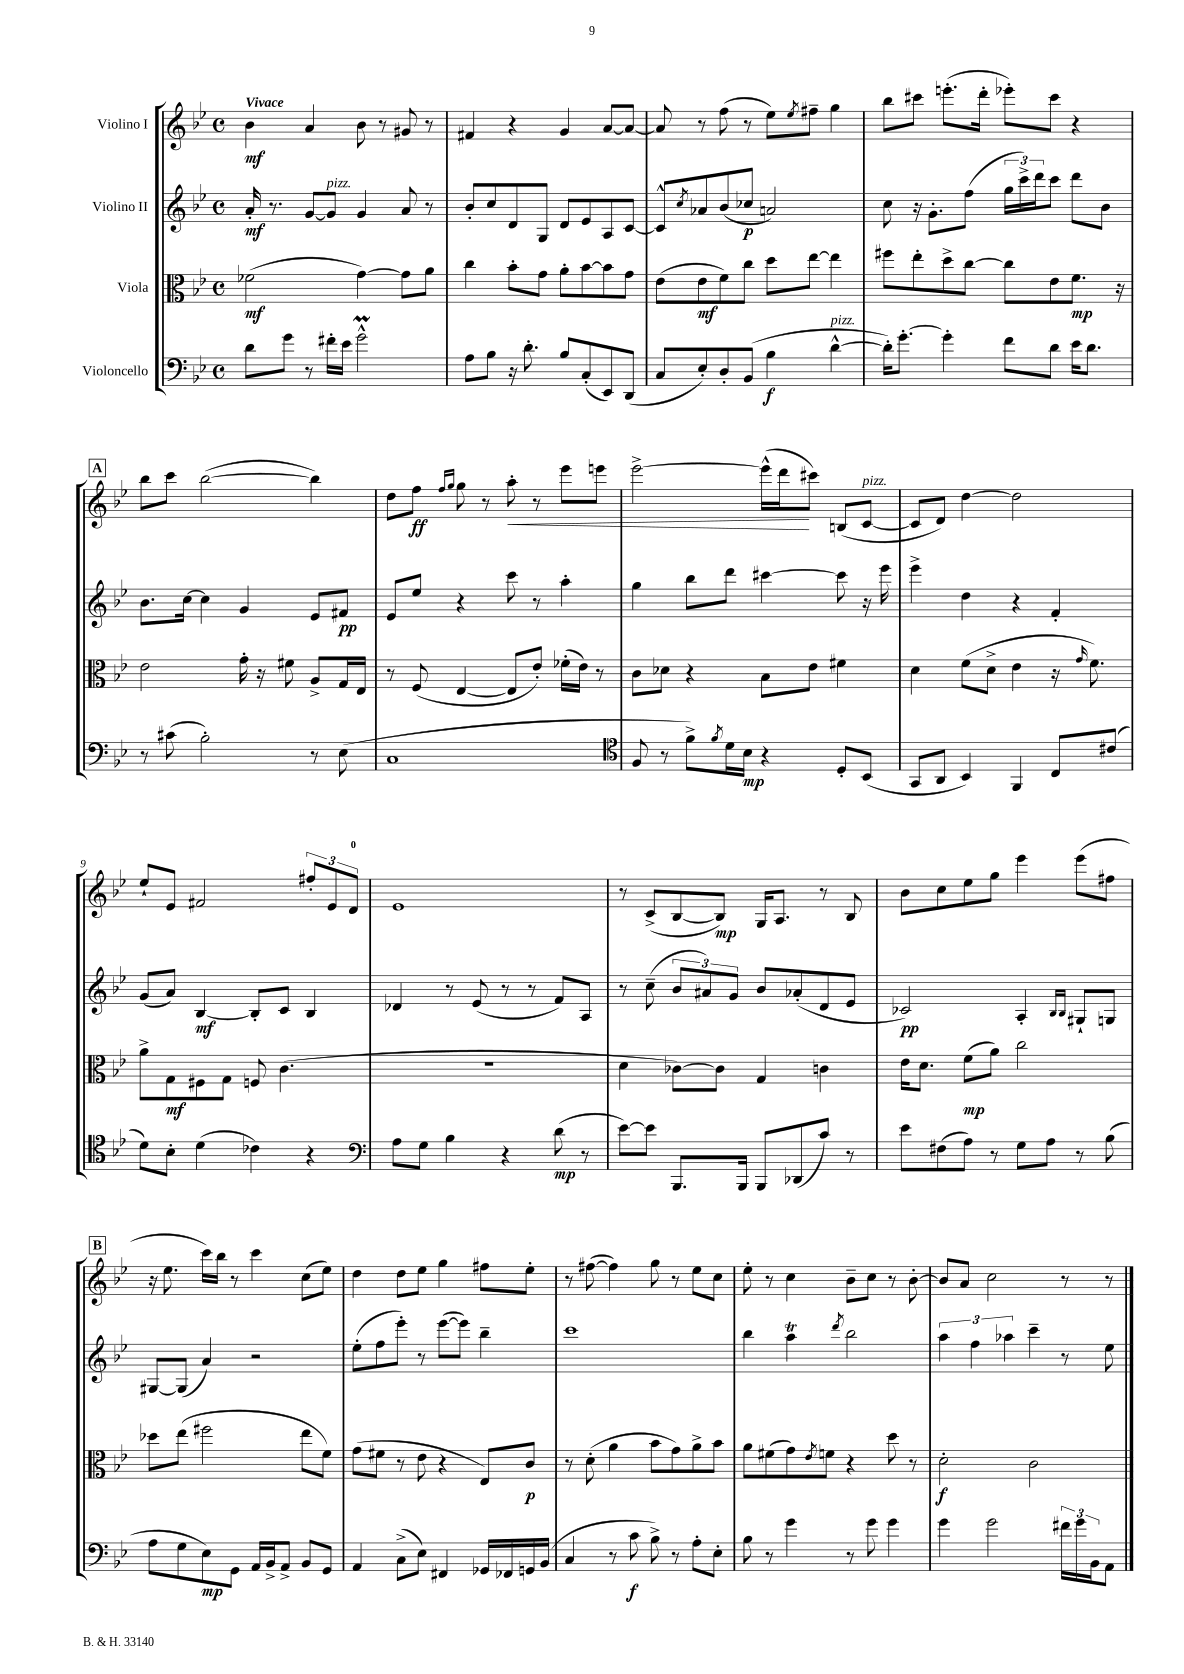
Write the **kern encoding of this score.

**kern	**dynam	**kern	**dynam	**kern	**dynam	**kern	**dynam
*part4	*part4	*part3	*part3	*part2	*part2	*part1	*part1
*staff4	*staff4	*staff3	*staff3	*staff2	*staff2	*staff1	*staff1
*I"Violoncello	*	*I"Viola	*	*I"Violino II	*	*I"Violino I	*
*clefF4	*	*clefC3	*	*clefG2	*	*clefG2	*
*k[b-e-]	*	*k[b-e-]	*	*k[b-e-]	*	*k[b-e-]	*
*M4/4	*	*M4/4	*	*M4/4	*	*M4/4	*
*met(c)	*	*met(c)	*	*met(c)	*	*met(c)	*
=1	=1	=1	=1	=1	=1	=1	=1
!	!	!	!	!	!	!LO:TX:a:B:t=Vivace	!
8d\L	.	(2f-X\	mf	16a'/	mf	4b-\	mf
.	.	.	.	8.r	.	.	.
8g\J	.	.	.	.	.	.	.
8r	.	.	.	[8g/L	.	4a/	.
!	!	!	!	!LO:TX:a:i:t=pizz.	!	!	!
16f#X'\LL	.	.	.	8g/J]	.	.	.
16e-\JJ	.	.	.	.	.	.	.
2gM^^\	.	[4g\)	.	4g/	.	8b-\	.
.	.	.	.	.	.	8r	.
.	.	8g\L]	.	8a/	.	8g#X/	.
.	.	8a\J	.	8r	.	8r	.
=2	=2	=2	=2	=2	=2	=2	=2
8A\L	.	4cc\	.	8b-'/L	.	4f#X/	.
8B-\J	.	.	.	8cc/	.	.	.
16r	.	8b-'\L	.	8d/	.	4r	.
8.d'\	.	.	.	.	.	.	.
.	.	8g\J	.	8G/J	.	.	.
8B-/L	.	8a'\L	.	8d/L	.	4g/	.
(8C'/	.	[8b-\	.	8e-/	.	.	.
8EE-/)	.	8b-\]	.	8A/	.	[8a/L	.
(8DD/J	.	8g\J	.	[8c/J	.	8a/J_	.
=3	=3	=3	=3	=3	=3	=3	=3
8C/L	.	(8e-\L	.	8c^^/L]	.	8a/]	.
.	.	.	.	8qcc/	.	.	.
8E-'/)	.	8e-\	mf	8a-X/	.	8r	.
8D'/	.	8f\)	.	(8b-/	.	(8ff\	.
(8BB-/J	.	8cc\J	.	8cc-X/J	p	8r	.
4B-\	f	8dd\L	.	2an/)	.	8ee-\L)	.
.	.	.	.	.	.	8qee-/	.
.	.	[8ee-\J	.	.	.	8ff#X~\J	.
!LO:TX:a:i:t=pizz.	!	!	!	!	!	!	!
[4d^^\	.	4ee-\]	.	.	.	4gg\	.
=4	=4	=4	=4	=4	=4	=4	=4
16d'\KL])	.	8ff#X\L	.	8cc\	.	8bb-\L	.
[8.g'\J	.	.	.	.	.	.	.
.	.	8ee-'\	.	16r	.	8ccc#X\J	.
.	.	.	.	8.g'\L	.	.	.
4g'\]	.	8dd^\	.	.	.	(8.eeen'\L	.
.	.	[8cc\J	.	(8ff\J	.	.	.
.	.	.	.	.	.	16ddd'\Jk	.
8f\L	.	8cc\L]	.	24gg\LL	.	8eee-X'\L)	.
.	.	.	.	24ccc^\)	.	.	.
.	.	.	.	24ddd\J	.	.	.
8d\J	.	8e-\	.	8ccc\J	.	8ccc#\J	.
16e-\KL	.	8.f\J	mp	8ddd\L	.	4r	.
8.d\J	.	.	.	.	.	.	.
.	.	.	.	8b-\J	.	.	.
.	.	16r	.	.	.	.	.
!!LO:LB:g=z
!!LO:REH:place=s1:t=A
=5	=5	=5	=5	=5	=5	=5	=5
8r	.	2e-\	.	8.b-\L	.	8bb-\L	.
(8c#X\	.	.	.	.	.	8ccc\J	.
.	.	.	.	[16cc\Jk	.	.	.
2B-'\)	.	.	.	4cc\]	.	([2bb-\	.
.	.	16g'\	.	4g/	.	.	.
.	.	16r	.	.	.	.	.
.	.	8f#X\	.	.	.	.	.
8r	.	8A^/L	.	8e-/L	.	4bb-\])	.
(8E-\	.	16G/L	.	8f#X/J	pp	.	.
.	.	16E-/JJ	.	.	.	.	.
=6	=6	=6	=6	=6	=6	=6	=6
1C	.	8r	.	8e-/L	.	8dd\L	.
.	.	(8F/	.	8ee-/J	.	8ff\J	ff
.	.	.	.	.	.	16qqff/LL	.
.	.	.	.	.	.	16qqgg/JJ	.
.	.	[4E-/	.	4r	.	8gg\	.
.	.	.	.	.	.	8r	.
!	!	!	!	!	!	!	!LO:HP:b
.	.	8E-/L]	.	8ccc\	.	8aa'\	<
.	.	8e-'/J)	.	8r	.	8r	.
.	.	(16f-X'\LL	.	4aa'\	.	8eee-\L	.
.	.	16e-\JJ)	.	.	.	.	.
.	.	8r	.	.	.	8eeen\J	.
=7	=7	=7	=7	=7	=7	=7	=7
*clefC4	*	*	*	*	*	*	*
8F/	.	8c\L	.	4gg\	.	[2eee-^\	.
8r	.	8d-X\J	.	.	.	.	.
8f^\L)	.	4r	.	8bb-\L	.	.	.
8qf/	.	.	.	.	.	.	.
16d\L	.	.	.	8ddd\J	.	.	.
16B-\JJ	mp	.	.	.	.	.	.
4r	.	8B-\L	.	[4ccc#X\	.	(16eee-^^\LL]	.
.	.	.	.	.	.	16ddd\J	.
.	.	8e-\J	.	.	.	8ccc#X\J)	[
8D'/L	.	4f#X\	.	8ccc#\]	.	(8Bn/L	.
!	!	!	!	!	!	!LO:TX:a:i:t=pizz.	!
(8BB-/J	.	.	.	16r	.	[8c/J	.
.	.	.	.	16eee-\	.	.	.
=8	=8	=8	=8	=8	=8	=8	=8
8GG/L	.	4d\	.	4eee-^\	.	8c/L]	.
8AA/J	.	.	.	.	.	8d/J)	.
4BB-/)	.	(8f\L	.	4dd\	.	[4dd\	.
.	.	8d^\J	.	.	.	.	.
4FF/	.	4e-\	.	4r	.	2dd\]	.
8C/L	.	16r	.	4f'/	.	.	.
.	.	16qqg/	.	.	.	.	.
.	.	8.f\)	.	.	.	.	.
(8c#X/J	.	.	.	.	.	.	.
!!LO:LB:g=z
=9	=9	=9	=9	=9	=9	=9	=9
8d\L)	.	8a^\L	.	(8g/L	.	8ee-`/L	.
8B-'\J	.	8G\	mf	8a/J)	.	8e-/J	.
(4d\	.	8F#X\	.	[4B-/	mf	2f#X/	.
.	.	8G\J	.	.	.	.	.
4c-X\)	.	8Fn/	.	8B-'/L]	.	.	.
.	.	(4.c\	.	8c/J	.	.	.
4r	.	.	.	4B-/	.	12ff#X'/L	.
.	.	.	.	.	.	12e-/	.
.	.	.	.	.	.	12d/J	.
=10	=10	=10	=10	=10	=10	=10	=10
*clefF4	*	*	*	*	*	*	*
8A\L	.	1r	.	4d-X/	.	1e-	.
8G\J	.	.	.	.	.	.	.
4B-\	.	.	.	8r	.	.	.
.	.	.	.	(8e-/	.	.	.
4r	.	.	.	8r	.	.	.
.	.	.	.	8r	.	.	.
(8d\	mp	.	.	8f/L)	.	.	.
8r	.	.	.	8A/J	.	.	.
=11	=11	=11	=11	=11	=11	=11	=11
[8e-\L)	.	4d\	.	8r	.	8r	.
8e-\J]	.	.	.	(8cc~\	.	(8c^/L	.
8.BBB-/L	.	[8c-X\L)	.	12b-/L	.	[8B-/	.
.	.	.	.	12a#X/)	.	.	.
.	.	8c-\J]	.	.	.	8B-/J])	mp
.	.	.	.	12g/J	.	.	.
16BBB-/Jk	.	.	.	.	.	.	.
8BBB-/L	.	4G/	.	8b-/L	.	16G/KL	.
.	.	.	.	.	.	8.A/J	.
(8DD-X/	.	.	.	(8a-X'/	.	.	.
8c/J)	.	4cn\	.	8d/	.	8r	.
8r	.	.	.	8e-/J	.	8B-/	.
=12	=12	=12	=12	=12	=12	=12	=12
8e-\L	.	16e-\KL	.	2c-X/)	pp	8b-\L	.
.	.	8.d\J	.	.	.	.	.
(8F#X\	.	.	.	.	.	8cc\	.
8A\J)	.	(8f\L	mp	.	.	8ee-\	.
8r	.	8a\J)	.	.	.	8gg\J	.
8G\L	.	2cc\	.	4A'/	.	4eee-\	.
8A\J	.	.	.	.	.	.	.
.	.	.	.	16qqB-/LL	.	.	.
.	.	.	.	16qqB-/JJ	.	.	.
8r	.	.	.	8G#X`/L	.	(8eee-\L	.
(8B-\	.	.	.	8Gn/J	.	8ff#X\J	.
!!LO:LB:g=z
!!LO:REH:place=s1:t=B
=13	=13	=13	=13	=13	=13	=13	=13
8A\L	.	8dd-X\L	.	[8G#X/L	.	16r	.
.	.	.	.	.	.	8.ee-\	.
8G\	.	(8ee-\J	.	(8G#/J]	.	.	.
8E-\)	mp	2ff#X\	.	4a/)	.	16ccc\LL)	.
.	.	.	.	.	.	16bb-\JJ	.
8GG\J	.	.	.	.	.	8r	.
16AA/LL	.	.	.	2r	.	4ccc\	.
16BB-^/J	.	.	.	.	.	.	.
8AA^/J	.	.	.	.	.	.	.
8BB-/L	.	8ee-\L	.	.	.	(8cc\L	.
8GG/J	.	8f\J)	.	.	.	8ee-\J)	.
=14	=14	=14	=14	=14	=14	=14	=14
4AA/	.	(8g\L	.	(8ee-'\L	.	4dd\	.
.	.	8f#X\J	.	8ff\	.	.	.
(8C^\L	.	8r	.	8eee-'\J)	.	8dd\L	.
8E-\J)	.	8e-\	.	8r	.	8ee-\J	.
4FF#X/	.	4r	.	([8eee-\L	.	4gg\	.
.	.	.	.	8eee-\J])	.	.	.
16GG-X/LL	.	8E-/L)	.	4bb-~\	.	8ff#X\L	.
16FF-X/	.	.	.	.	.	.	.
16GGn/	.	8c/J	p	.	.	8ee-'\J	.
(16BB-/JJ	.	.	.	.	.	.	.
=15	=15	=15	=15	=15	=15	=15	=15
4C/	.	8r	.	1ccc	.	8r	.
.	.	(8d'\	.	.	.	([8ff#X\	.
8r	.	4a\	.	.	.	4ff#\])	.
8c\	f	.	.	.	.	.	.
8B-^\)	.	8b-\L	.	.	.	8gg\	.
8r	.	8g\)	.	.	.	8r	.
8A'\L	.	8a^\	.	.	.	8ee-\L	.
8E-'\J	.	8b-\J	.	.	.	8cc\J	.
=16	=16	=16	=16	=16	=16	=16	=16
8B-\	.	8a\L	.	4bb-\	.	8ee-'\	.
8r	.	(8f#X\	.	.	.	8r	.
4g\	.	8g\)	.	4aat\	.	4cc\	.
.	.	8qe-/	.	.	.	.	.
.	.	8fn\J	.	.	.	.	.
.	.	.	.	8qddd/	.	.	.
8r	.	4r	.	2bb-\	.	8b-~\L	.
8g\	.	.	.	.	.	8cc\J	.
4g\	.	8dd\	.	.	.	8r	.
.	.	8r	.	.	.	[8b-'\	.
=17	=17	=17	=17	=17	=17	=17	=17
4g\	.	2d'\	f	6aa\	.	8b-/L]	.
.	.	.	.	.	.	8a/J	.
.	.	.	.	6ff\	.	.	.
2g\	.	.	.	.	.	2cc\	.
.	.	.	.	6aa-X\	.	.	.
.	.	2c\	.	4ccc~\	.	.	.
24f#X\LL	.	.	.	8r	.	8r	.
24g\	.	.	.	.	.	.	.
24BB-\J	.	.	.	.	.	.	.
8AA\J	.	.	.	8ee-\	.	8r	.
==	==	==	==	==	==	==	==
*-	*-	*-	*-	*-	*-	*-	*-
